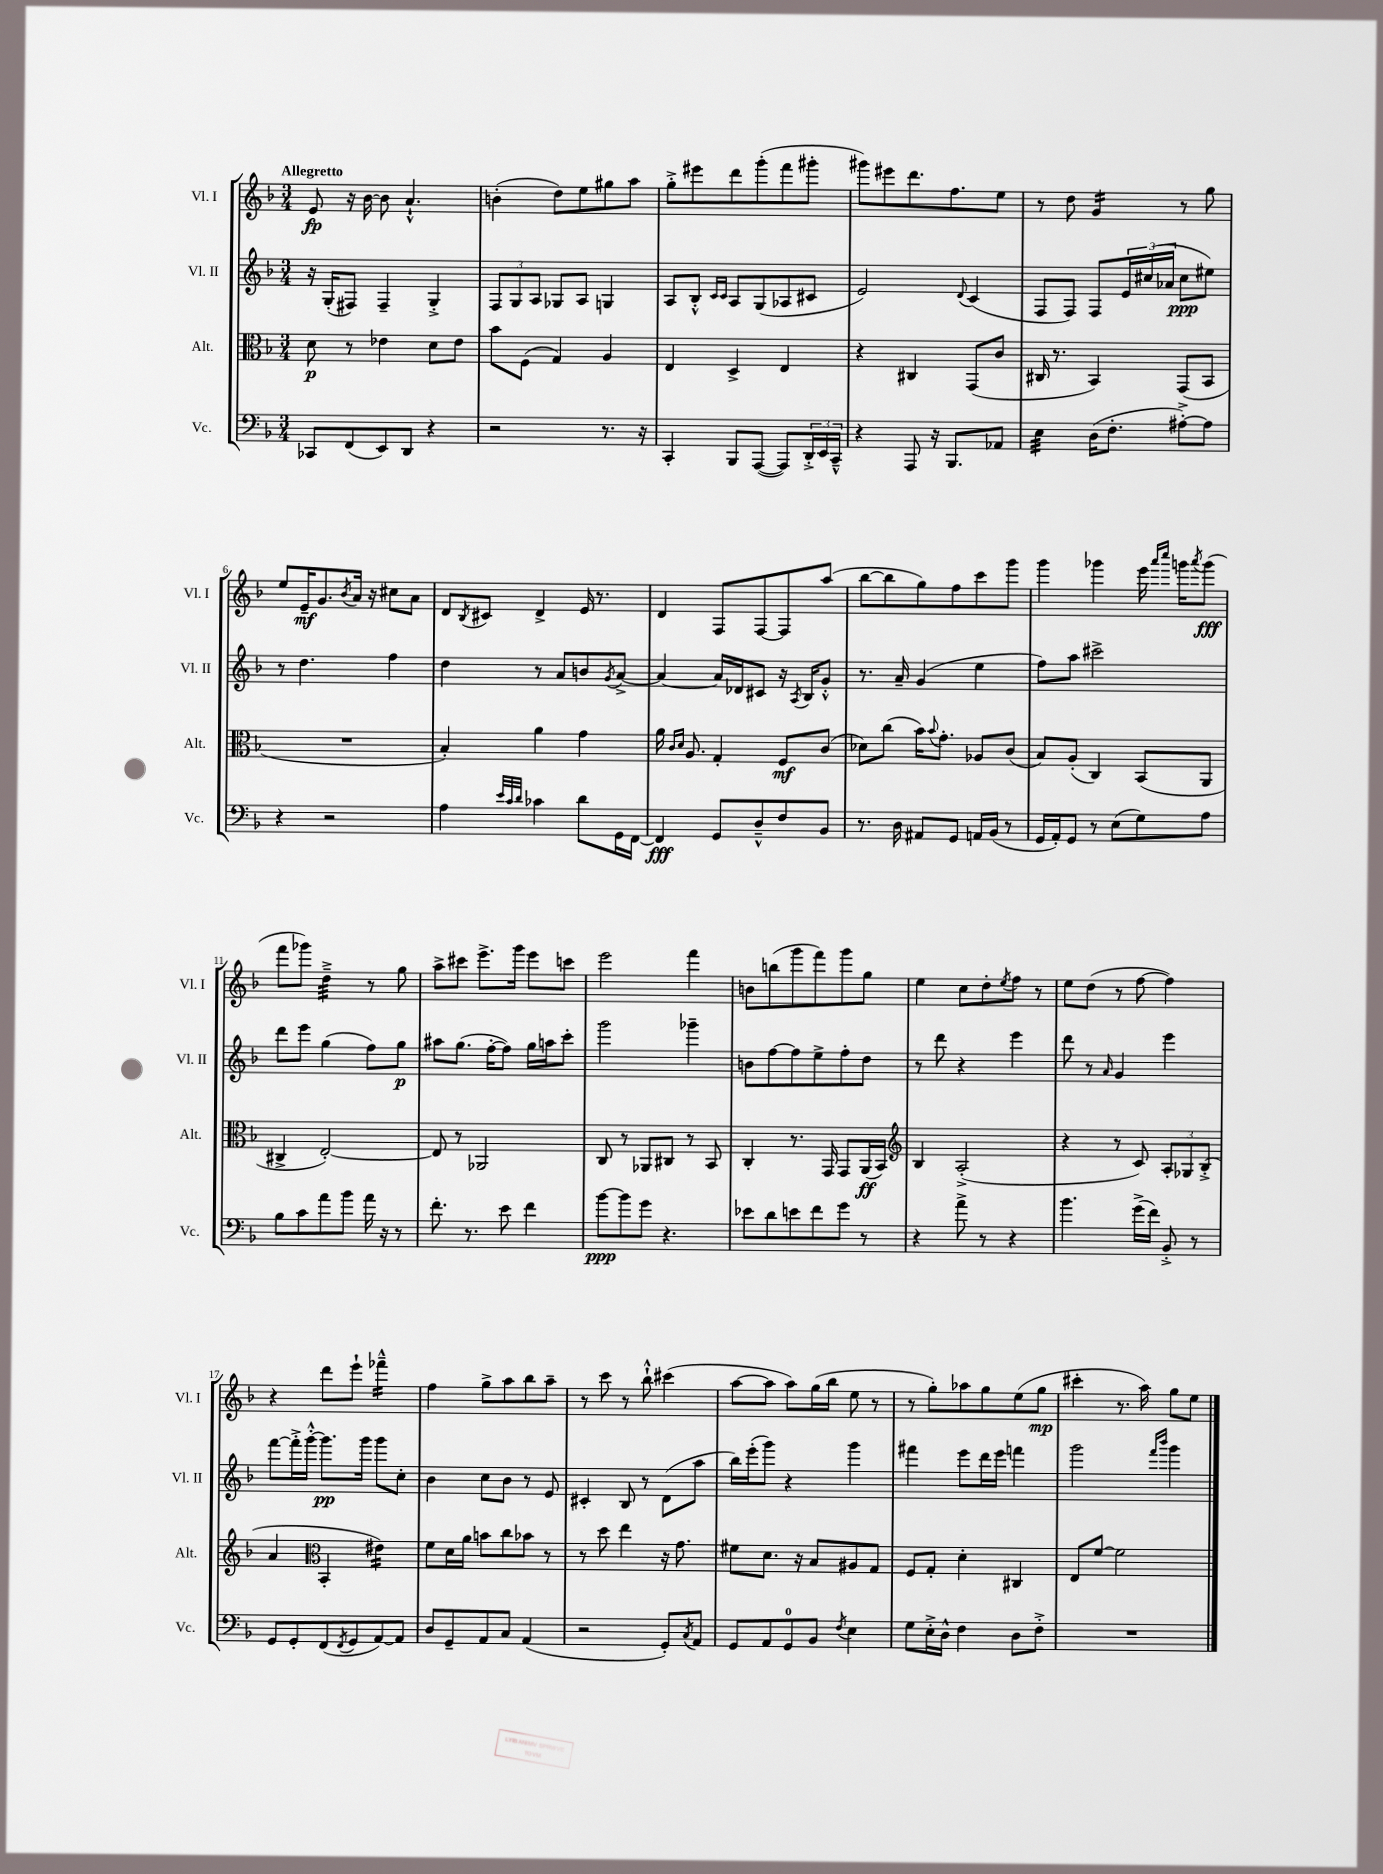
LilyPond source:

<<
\new StaffGroup <<
\new Staff = "s0" \with { instrumentName = "Vl. I" shortInstrumentName = "Vl. I" } {
    \clef treble \key f \major \numericTimeSignature \time 3/4 \tempo "Allegretto"
    e'8\fp r16 bes'16~ bes'8 a'4.-!-^ |
    b'4-.( d''8) e''8 gis''8 a''8 |
    g''8-.-> eis'''8 d'''8 g'''8-.( f'''8 gis'''8-. |
    gis'''8) eis'''8 d'''8. f''8. e''8 |
    r8 d''8 g'4:16 r8 g''8 |
    e''8 e'16--\mf g'8. \acciaccatura { bes'8 } a'16 r16 cis''8 a'8 |
    d'8 \acciaccatura { bes8 } cis'8 d'4-> e'16 r8. |
    d'4 f8 f8~ f8 a''8( |
    bes''8~ bes''8 g''8) f''8 c'''8 g'''8 |
    g'''4 ges'''4 e'''16 \grace { a'''16 c''''16 } g'''16 \acciaccatura { a'''8 } g'''8\fff( |
    f'''8 ges'''8) d''4:32---> r8 g''8 |
    a''8-> cis'''8 e'''8.-> g'''16 e'''8 c'''8 |
    e'''2 f'''4 |
    b'8 b''8( g'''8 f'''8) g'''8 g''8 |
    e''4 c''8 d''8-. \acciaccatura { e''8 } f''8 r8 |
    e''8 d''8( r8 f''8~ f''4) |
    r4 d'''8 e'''8-! fes'''4:16---^ |
    f''4 g''8-> a''8 bes''8 a''8-- |
    r8 c'''8 r8 bes''8-!-^ cis'''4( |
    a''8~ a''8 a''8) g''16( bes''16 e''8 r8 |
    r8 g''8-.) aes''8 g''8 e''8( g''8\mp |
    cis'''4-. r8. a''16) g''8 e''8 \bar "|." |
}
\new Staff = "s1" \with { instrumentName = "Vl. II" shortInstrumentName = "Vl. II" } {
    \clef treble \key f \major \numericTimeSignature \time 3/4
    r16 g16-.( fis8) fis4-- g4-.-> |
    \tuplet 3/2 { f8 g8 a8 } ges8 a8 g4 |
    a8 bes8-.-^ \grace { c'16 c'16 } a8 g8( aes8 cis'8 |
    e'2) \appoggiatura { d'8 } c'4( |
    f8 f8) f8 \tuplet 3/2 { e'16 cis''16( aes'16 } cis''8\ppp eis''8) |
    r8 d''4. f''4 |
    d''4 r8 a'8 b'8 \acciaccatura { g'8 } a'8~-> |
    a'4~ a'16 des'16 cis'8 r16 \acciaccatura { a8 } bes16 g'8-.-^ |
    r8. a'16-- g'4( e''4 |
    f''8) a''8 cis'''2-> |
    d'''8 e'''8 g''4( f''8) g''8\p |
    ais''8 g''8.( f''16~-. f''8) g''16 a''16 c'''8-. |
    g'''2 ges'''4-- |
    b'8 f''8~ f''8 e''8-> f''8-. d''8 |
    r8 d'''8 r4 e'''4 |
    d'''8 r8 \grace { a'16 } g'4 e'''4 |
    f'''8~ f'''16-.-> g'''16~-.-^ g'''8.\pp g'''16 g'''8 c''8-. |
    bes'4 c''8 bes'8 r8 e'8 |
    cis'4-. bes8 r8 d'8( a''8 |
    bes''16) e'''16-.( g'''8) r4 g'''4 |
    fis'''4 e'''8 d'''16 e'''16 f'''4 |
    g'''2 \grace { f'''16 bes'''16 } g'''4 \bar "|." |
}
\new Staff = "s2" \with { instrumentName = "Alt." shortInstrumentName = "Alt." } {
    \clef alto \key f \major \numericTimeSignature \time 3/4
    d'8\p r8 ees'4 d'8 ees'8 |
    bes'8 f8( g4) a4 |
    e4 d4-> e4 |
    r4 cis4 g,8( c'8 |
    cis16 r8. bes,4) g,8( bes,8 |
    R2. |
    bes4-.) a'4 g'4 |
    a'16 \grace { c'16 d'16 } a8. g4-. f8\mf c'8( |
    des'8) c''8( bes'16) \appoggiatura { bes'8 } g'8.-. aes8 c'8( |
    bes8) a8-.( c4) bes,8( a,8 |
    cis4-> e2~-.) |
    e8 r8 aes,2 |
    c8 r8 aes,8 cis8 r8 bes,8 |
    c4-. r8. g,16 g,8 a,16\ff( bes,16) |
    \clef treble bes4 a2-.->( |
    r4 r8 c'8) \tuplet 3/2 { a8-. ges8 bes8-.->( } |
    a'4 \clef alto bes,4-. eis'4:16) |
    f'8 d'16 a'16 b'8 c''8 bes'8 r8 |
    r8 d''8 e''4 r16 g'8. |
    fis'8 d'8. r16 bes8 ais8 g8 |
    f8 g8-. d'4-. cis4 |
    e8 f'8~ f'2 \bar "|." |
}
\new Staff = "s3" \with { instrumentName = "Vc." shortInstrumentName = "Vc." } {
    \clef bass \key f \major \numericTimeSignature \time 3/4
    ces,8 f,8( e,8) d,8 r4 |
    r2 r8. r16 |
    c,4-. bes,,8 a,,8~( a,,8) \tuplet 3/2 { d,16-.-> e,16 c,16---^ } |
    r4 a,,8 r16 bes,,8. aes,8 |
    e4:32 d16( f8.-. ais8~-.->) ais8 |
    r4 r2 |
    a4 \grace { e'32 c'32 d'32 } ces'4 d'8 g,16 f,16~ |
    f,4\fff g,8 d8---^ f8 bes,8 |
    r8. d16 ais,8 g,8 a,16 bes,16( r8 |
    g,16 a,16-.) g,8 r8 e8( g8) a8 |
    bes8 c'8 a'8 bes'8 a'16 r16 r8 |
    f'8.-. r8. e'8 f'4 |
    bes'8~\ppp bes'8 g'8 r4. |
    ees'8 d'8 e'8 f'8 g'8 r8 |
    r4 a'8-> r8 r4 |
    bes'4. g'16->( f'16) bes,8-.-> r8 |
    g,8 g,8-. f,8( \acciaccatura { f,8 } g,8 a,8~) a,8 |
    d8 g,8-- a,8 c8 a,4( |
    r2 g,8-.) \acciaccatura { c8 } a,8 |
    g,8 a,8 g,8-0 bes,8 \acciaccatura { f8 } e4 |
    g8 e16-.-> d16-^ f4 d8 f8-.-> |
    R2. \bar "|." |
}
>>
>>
